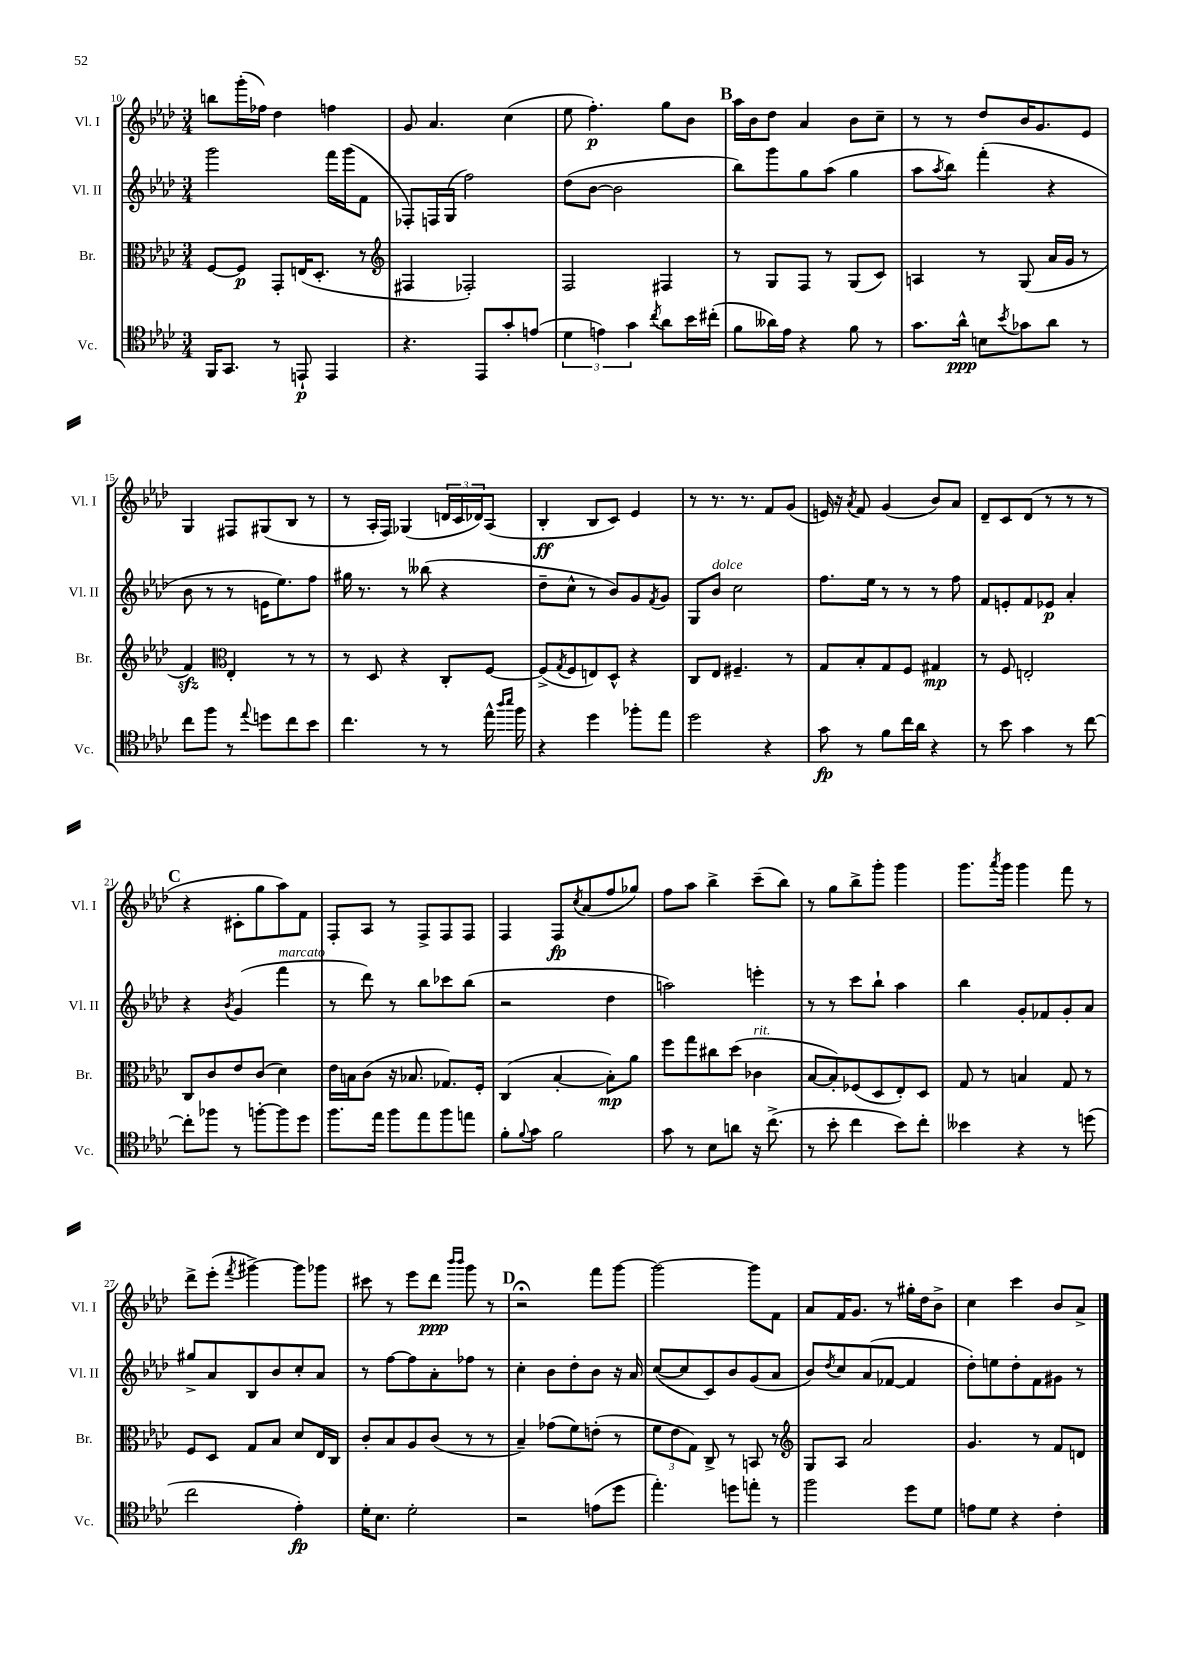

**kern	**dynam	**kern	**dynam	**kern	**dynam	**kern	**dynam
*part4	*part4	*part3	*part3	*part2	*part2	*part1	*part1
*staff4	*staff4	*staff3	*staff3	*staff2	*staff2	*staff1	*staff1
*I"Vc.	*	*I"Br.	*	*I"Vl. II	*	*I"Vl. I	*
*I'Vc.	*	*I'Br.	*	*I'Vl. II	*	*I'Vl. I	*
*clefC4	*	*clefC3	*	*clefG2	*	*clefG2	*
*k[b-e-a-d-]	*	*k[b-e-a-d-]	*	*k[b-e-a-d-]	*	*k[b-e-a-d-]	*
*M3/4	*	*M3/4	*	*M3/4	*	*M3/4	*
=10	=10	=10	=10	=10	=10	=10	=10
16FF/KL	.	[8F/L	.	2ggg\	.	8bbn\L	.
8.GG/J	.	.	.	.	.	.	.
.	.	8F/J]	p	.	.	(16ggg'\L	.
.	.	.	.	.	.	16ff-X\JJ)	.
8r	.	8GG'/L	.	.	.	4dd-\	.
8EEn`/	p	(16En/K	.	.	.	.	.
.	.	8.D-'/J	.	.	.	.	.
4EE/	.	.	.	16fff\LL	.	4ffn\	.
.	.	.	.	(16ggg\J	.	.	.
.	.	8r	.	8f\J	.	.	.
=11	=11	=11	=11	=11	=11	=11	=11
*	*	*clefG2	*	*	*	*	*
4.r	.	4F#X/	.	8F-X'/L)	.	8g/	.
.	.	.	.	16Fn/L	.	4.a-/	.
.	.	.	.	(16G/JJ	.	.	.
.	.	2F-X'/)	.	2ff\)	.	.	.
8EE-/L	.	.	.	.	.	.	.
8g'/	.	.	.	.	.	(4cc\	.
(8en/J	.	.	.	.	.	.	.
=12	=12	=12	=12	=12	=12	=12	=12
6d-\	.	2F/	.	(8dd-\L	.	8ee-\	.
.	.	.	.	[8b-\J	.	4.ff'\)	p
6en\)	.	.	.	.	.	.	.
.	.	.	.	2b-\]	.	.	.
6g\	.	.	.	.	.	.	.
8qcc/	.	.	.	.	.	.	.
8a-\L	.	4F#X/	.	.	.	8gg\L	.
16b-\L	.	.	.	.	.	8b-\J	.
(16cc#X'\JJ	.	.	.	.	.	.	.
!!LO:REH:place=s1:t=B
=13	=13	=13	=13	=13	=13	=13	=13
8f\L	.	8r	.	8bb-\L)	.	16aa-\LL	.
.	.	.	.	.	.	16b-\J	.
16a--X\L)	.	8G/L	.	8ggg\	.	8dd-\J	.
16e-\JJ	.	.	.	.	.	.	.
4r	.	8F/J	.	8gg\	.	4a-/	.
.	.	8r	.	(8aa-\J	.	.	.
8f\	.	(8G/L	.	4gg\	.	8b-\L	.
8r	.	8c/J)	.	.	.	8cc~\J	.
=14	=14	=14	=14	=14	=14	=14	=14
8.g\L	.	4An/	.	8aa-\L	.	8r	.
.	.	.	.	8qaa-/	.	.	.
.	.	.	.	8bb-\J)	.	8r	.
16a-^^\Jk	ppp	.	.	.	.	.	.
8Bn\L	.	8r	.	(4fff'\	.	8dd-/L	.
8qb-/	.	.	.	.	.	.	.
8g-X\	.	(8G/	.	.	.	16b-/K	.
.	.	.	.	.	.	8.g/	.
8a-\J	.	16a-/LL	.	4r	.	.	.
.	.	16g/JJ	.	.	.	.	.
8r	.	8r	.	.	.	8e-/J	.
!!LO:LB:g=z
=15	=15	=15	=15	=15	=15	=15	=15
8cc\L	.	4fzz/)	.	8b-\	.	4G/	.
8ff\J	.	.	.	8r	.	.	.
*	*	*clefC3	*	*	*	*	*
8r	.	4E-'/	.	8r	.	8F#X/L	.
8qqee-/	.	.	.	.	.	.	.
8ddn\L	.	.	.	16en\KL	.	(8G#X/	.
.	.	.	.	8.ee-\)	.	.	.
8cc\	.	8r	.	.	.	8B-/J	.
8b-\J	.	8r	.	8ff\J	.	8r	.
=16	=16	=16	=16	=16	=16	=16	=16
4.cc\	.	8r	.	16gg#X\	.	8r	.
.	.	.	.	8.r	.	.	.
.	.	8D-/	.	.	.	16A-'/LL	.
.	.	.	.	.	.	16F/JJ)	.
.	.	4r	.	8r	.	(4G-X/	.
8r	.	.	.	(8bb--X\	.	.	.
8r	.	8C'/L	.	4r	.	24dn/LL	.
.	.	.	.	.	.	24c/	.
.	.	.	.	.	.	24d-X/J)	.
16ee-^^\	.	[8F/J	.	.	.	(8A-/J	.
16qqaa-/LL	.	.	.	.	.	.	.
16qqbb-/JJ	.	.	.	.	.	.	.
16ff\	.	.	.	.	.	.	.
=17	=17	=17	=17	=17	=17	=17	=17
4r	.	(8F^/L]	.	8dd-~\L	.	4B-'/	ff
.	.	8qG/	.	.	.	.	.
.	.	8F/	.	8cc^^\J	.	.	.
4dd-\	.	8En/)	.	8r	.	8B-/L	.
.	.	8D-^^/J	.	8b-/L)	.	8c/J)	.
8ff-X'\L	.	4r	.	8g/	.	4e-/	.
.	.	.	.	8qf/	.	.	.
8ee-\J	.	.	.	8g/J	.	.	.
=18	=18	=18	=18	=18	=18	=18	=18
2dd-\	.	8C/L	.	8G/L	.	8r	.
!	!	!	!	!LO:TX:a:i:t=dolce	!	!	!
.	.	8E-/J	.	8b-/J	.	8.r	.
.	.	4.F#X~/	.	2cc\	.	.	.
.	.	.	.	.	.	8.r	.
4r	.	.	.	.	.	8f/L	.
.	.	8r	.	.	.	(8g/J	.
=19	=19	=19	=19	=19	=19	=19	=19
8g\	fp	8G/L	.	8.ff\L	.	16en/)	.
.	.	.	.	.	.	16r	.
.	.	.	.	.	.	8qa-/	.
8r	.	8B-'/	.	.	.	8f/	.
.	.	.	.	16ee-\Jk	.	.	.
8f\L	.	8G/	.	8r	.	(4g/	.
16cc\L	.	8F/J	.	8r	.	.	.
16a-\JJ	.	.	.	.	.	.	.
4r	.	4G#X/	mp	8r	.	8b-/L)	.
.	.	.	.	8ff\	.	8a-/J	.
=20	=20	=20	=20	=20	=20	=20	=20
8r	.	8r	.	8f/L	.	8d-~/L	.
8b-\	.	8F/	.	8en'/	.	8c/	.
4g\	.	2En'/	.	8f/	.	(8d-/J	.
.	.	.	.	8e-X/J	p	8r	.
8r	.	.	.	4a-'/	.	8r	.
[8cc\	.	.	.	.	.	8r	.
!!LO:LB:g=z
!!LO:REH:place=s1:t=C
=21	=21	=21	=21	=21	=21	=21	=21
8cc'\L]	.	8C/L	.	4r	.	4r	.
8ff-X\J	.	8c/	.	.	.	.	.
.	.	.	.	8qb-/	.	.	.
8r	.	8e-/	.	(4g/	.	8c#X'\L	.
[8ffn'\L	.	(8c/J	.	.	.	8gg\	.
!	!	!	!	!LO:TX:a:i:t=marcato	!	!	!
8ff\]	.	4d-\)	.	4fff\	.	8aa-\)	.
8dd-\J	.	.	.	.	.	8f\J	.
=22	=22	=22	=22	=22	=22	=22	=22
8.ff\L	.	16e-\LL	.	8r	.	8F'/L	.
.	.	16Bn\J	.	.	.	.	.
.	.	(8c\J	.	8ddd-\)	.	8A-/J	.
16ee-\Jk	.	.	.	.	.	.	.
8ff\L	.	16r	.	8r	.	8r	.
.	.	8.B-X/	.	.	.	.	.
8ee-\	.	.	.	8bb-\L	.	8F^/L	.
8ff\	.	8.G-X/L)	.	8ccc-X\	.	8F/	.
8een\J	.	.	.	(8bb-\J	.	8F/J	.
.	.	16F'/Jk	.	.	.	.	.
=23	=23	=23	=23	=23	=23	=23	=23
8f'\L	.	(4C/	.	2r	.	4F/	.
8qqf/	.	.	.	.	.	.	.
8g\J	.	.	.	.	.	.	.
2f\	.	[4B-'/	.	.	.	8F/L	fp
.	.	.	.	.	.	8qcc/	.
.	.	.	.	.	.	(8a-/	.
.	.	8B-'\L])	mp	4dd-\	.	8ff/	.
.	.	8a-\J	.	.	.	8gg-X/J)	.
=24	=24	=24	=24	=24	=24	=24	=24
8g\	.	8ff\L	.	2aan\)	.	8ff\L	.
8r	.	8gg\	.	.	.	8aa-\J	.
8B-\L	.	8cc#X\	.	.	.	4bb-^\	.
8an\J	.	(8dd-\J	.	.	.	.	.
!	!	!LO:TX:a:i:t=rit.	!	!	!	!	!
16r	.	4c-X\	.	4eeen'\	.	(8ccc~\L	.
(8.cc^\	.	.	.	.	.	.	.
.	.	.	.	.	.	8bb-\J)	.
=25	=25	=25	=25	=25	=25	=25	=25
8r	.	[8B-/L	.	8r	.	8r	.
8b-'\	.	8B-'/])	.	8r	.	8gg\L	.
4cc\	.	(8F-X/	.	8ccc\L	.	8bb-^\	.
.	.	8D-/	.	8bb-`\J	.	8ggg'\J	.
8b-\L)	.	8E-'/)	.	4aa-\	.	4ggg\	.
8cc'\J	.	8D-/J	.	.	.	.	.
=26	=26	=26	=26	=26	=26	=26	=26
4b--X\	.	8G/	.	4bb-\	.	8.ggg\L	.
.	.	8r	.	.	.	.	.
.	.	.	.	.	.	8qaaa-/	.
.	.	.	.	.	.	16ggg\Jk	.
4r	.	4Bn/	.	8g'/L	.	4ggg\	.
.	.	.	.	8f-X/	.	.	.
8r	.	8G/	.	8g'/	.	8fff\	.
(8ddn\	.	8r	.	8a-/J	.	8r	.
!!LO:LB:g=z
=27	=27	=27	=27	=27	=27	=27	=27
2cc\	.	8F/L	.	8gg#X^/L	.	8ddd-^\L	.
.	.	8D-/J	.	8a-/	.	(8eee-'\J	.
.	.	.	.	.	.	8qfff/	.
.	.	8G/L	.	8B-/	.	[4ggg#X^\)	.
.	.	8B-/J	.	8b-/	.	.	.
4e-'\)	fp	8d-/L	.	8cc'/	.	8ggg#\L]	.
.	.	16E-/L	.	8a-/J	.	8ggg-X\J	.
.	.	16C/JJ	.	.	.	.	.
=28	=28	=28	=28	=28	=28	=28	=28
16d-'\KL	.	8c'/L	.	8r	.	8ccc#X\	.
8.B-\J	.	.	.	.	.	.	.
.	.	8B-/	.	[8ff\L	.	8r	.
2d-'\	.	8A-/	.	8ff\]	.	8eee-\L	.
.	.	(8c/J	.	8a-'\	.	8ddd-\J	ppp
.	.	.	.	.	.	16qqbbb-/LL	.
.	.	.	.	.	.	16qqbbb-/JJ	.
.	.	8r	.	8ff-X\J	.	8ggg\	.
.	.	8r	.	8r	.	8r	.
!!LO:REH:place=s1:t=D
=29	=29	=29	=29	=29	=29	=29	=29
2r	.	4B-~/)	.	4cc'\	.	2r;<	.
.	.	(8g-X\L	.	8b-\L	.	.	.
.	.	8f\)	.	8dd-'\	.	.	.
(8en\L	.	(8en'\J	.	8b-\J	.	8fff\L	.
8dd-\J	.	8r	.	16r	.	[8ggg\J	.
.	.	.	.	16a-/	.	.	.
=30	=30	=30	=30	=30	=30	=30	=30
4.ee-'\)	.	12f\L	.	([8cc/L	.	2ggg\_	.
.	.	12e-\	.	.	.	.	.
.	.	.	.	8cc/]	.	.	.
.	.	12G\J)	.	.	.	.	.
.	.	8C^/	.	8c/)	.	.	.
8ddn\L	.	8r	.	8b-/	.	.	.
8een'\J	.	8BBn/	.	(8g/	.	8ggg\L]	.
8r	.	8r	.	8a-/J	.	8f\J	.
=31	=31	=31	=31	=31	=31	=31	=31
*	*	*clefG2	*	*	*	*	*
2ff\	.	8G/L	.	8b-/L)	.	8a-/L	.
.	.	.	.	8qdd-/	.	.	.
.	.	8A-/J	.	8cc/	.	16f/K	.
.	.	.	.	.	.	8.g/J	.
.	.	2a-/	.	(8a-/	.	.	.
.	.	.	.	[8f-X/J	.	8r	.
8dd-\L	.	.	.	4f-/]	.	16gg#X'\LL	.
.	.	.	.	.	.	16dd-\J	.
8d-\J	.	.	.	.	.	8b-^\J	.
=32	=32	=32	=32	=32	=32	=32	=32
8en\L	.	4.g/	.	8dd-'\L)	.	4cc\	.
8d-\J	.	.	.	8een\	.	.	.
4r	.	.	.	8dd-'\	.	4ccc\	.
.	.	8r	.	8f\	.	.	.
4c'\	.	8f/L	.	8g#X\J	.	8b-/L	.
.	.	8dn/J	.	8r	.	8a-^/J	.
==	==	==	==	==	==	==	==
*-	*-	*-	*-	*-	*-	*-	*-
